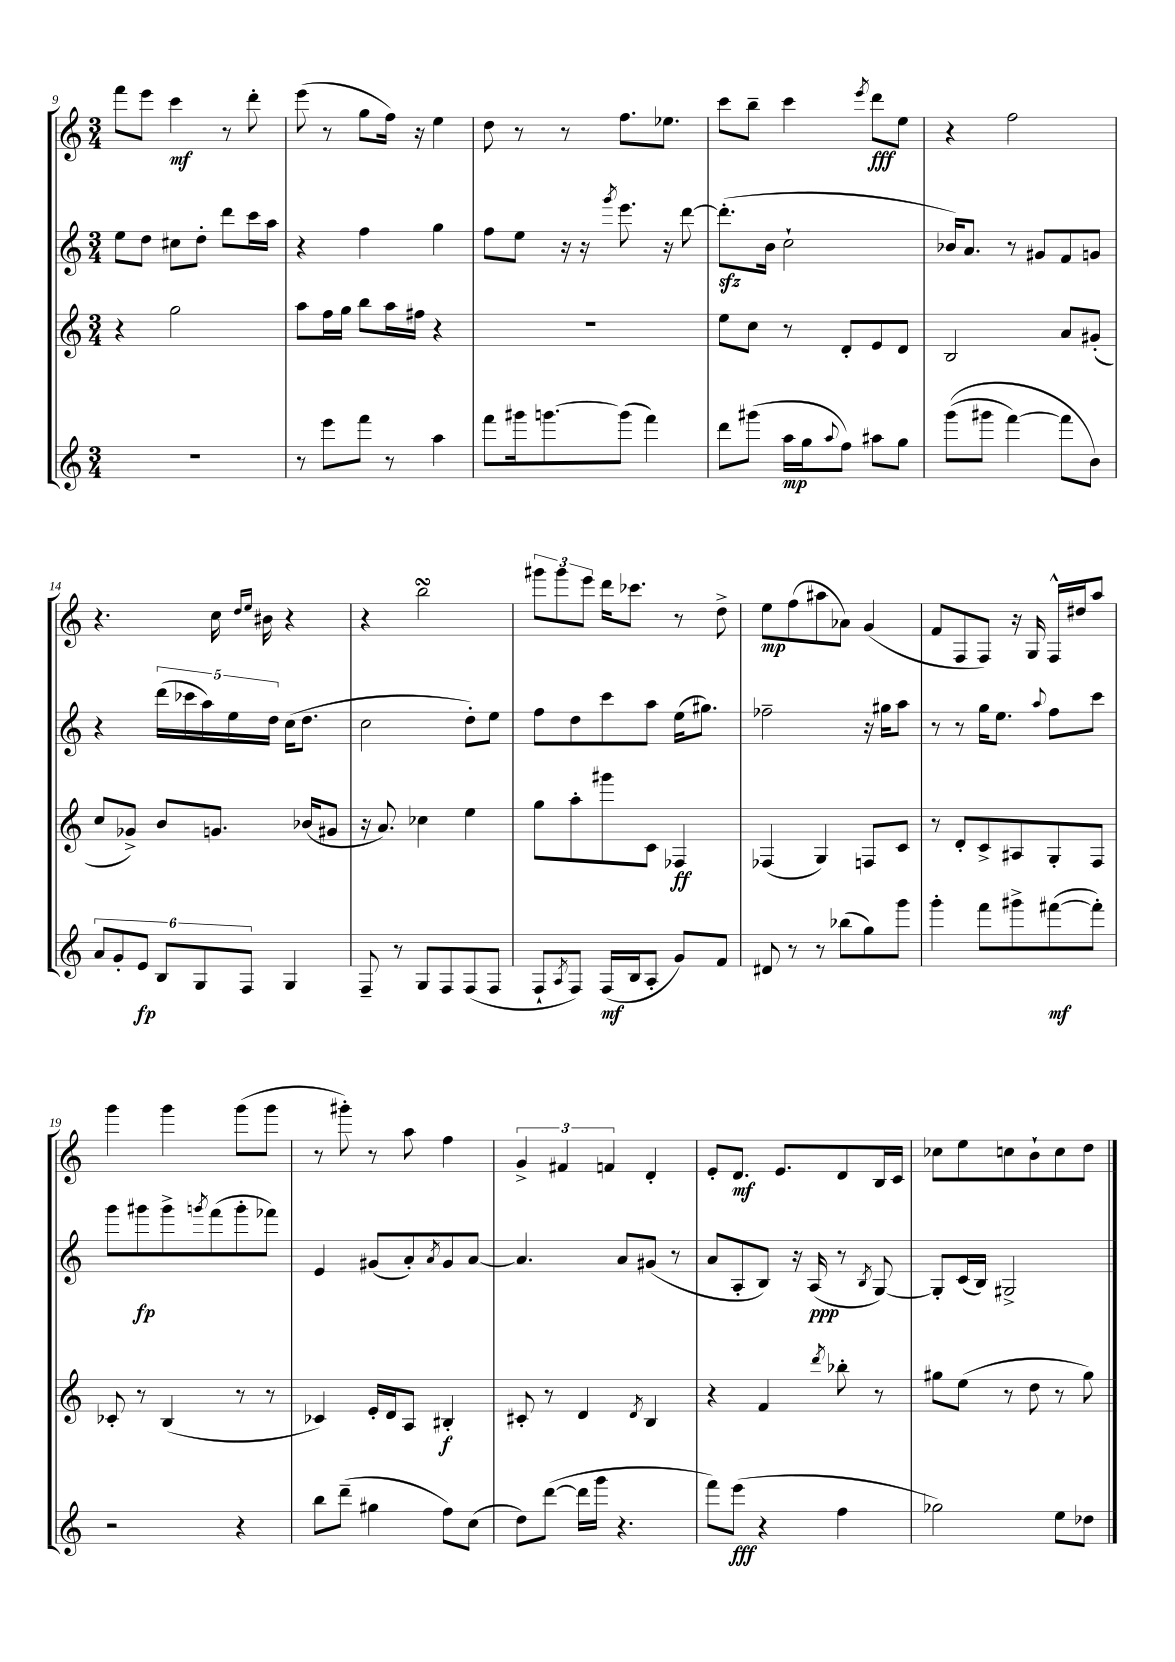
<<
\new StaffGroup <<
\new Staff = "s0" {
    \clef treble \key c \major \numericTimeSignature \time 3/4
    f'''8 e'''8 c'''4\mf r8 d'''8-. |
    e'''8( r8 g''8 f''16) r16 e''4 |
    d''8 r8 r8 f''8. ees''8. |
    c'''8 b''8-- c'''4 \acciaccatura { e'''8 } d'''8\fff e''8 |
    r4 f''2 |
    r4. c''16 \grace { d''16 e''16 } bis'16 r4 |
    r4 b''2\turn |
    \tuplet 3/2 { gis'''8 gis'''8 e'''8 } d'''16 ces'''8. r8 d''8-> |
    e''8\mp f''8( ais''8 aes'8) g'4( |
    f'8 f8 f8) r16 g16 f16-^ dis''16 a''8 |
    g'''4 g'''4 g'''8( g'''8 |
    r8 gis'''8-.) r8 a''8 f''4 |
    \tuplet 3/2 { g'4-> fis'4 f'4 } d'4-. |
    e'8-. d'8.\mf e'8. d'8 b16 c'16 |
    ces''8 e''8 c''8 b'8-! c''8 d''8 \bar "|." |
}
\new Staff = "s1" {
    \clef treble \key c \major \numericTimeSignature \time 3/4
    e''8 d''8 cis''8 d''8-. d'''8 c'''16 a''16 |
    r4 f''4 g''4 |
    f''8 e''8 r16 r16 \acciaccatura { g'''8 } e'''8. r16 d'''8~ |
    d'''8.-.\sfz( b'16 c''2-! |
    bes'16) a'8. r8 gis'8 f'8 g'8 |
    r4 \tuplet 5/4 { d'''16( ces'''16 a''16) e''16 d''16 } c''16( d''8. |
    c''2 d''8-.) e''8 |
    f''8 d''8 c'''8 a''8 e''16( gis''8.) |
    fes''2-- r16 gis''16 a''8 |
    r8 r8 g''16 e''8. \appoggiatura { a''8 } f''8 c'''8 |
    g'''8 gis'''8\fp gis'''8-> \acciaccatura { g'''8 } f'''8( g'''8-. fes'''8) |
    e'4 gis'8( a'8-.) \acciaccatura { a'8 } gis'8 a'8~ |
    a'4. a'8 gis'8( r8 |
    a'8 a8-. b8) r16 a16\ppp( r8 \acciaccatura { b8 } g8~) |
    g8-. c'16( b16) gis2-> \bar "|." |
}
\new Staff = "s2" {
    \clef treble \key c \major \numericTimeSignature \time 3/4
    r4 g''2 |
    a''8 f''16 g''16 b''8 a''16 fis''16 r4 |
    R2. |
    e''8 c''8 r8 d'8-. e'8 d'8 |
    b2 a'8 gis'8-.( |
    c''8 ges'8->) b'8 g'8. bes'16( gis'8 |
    r16 a'8.) ces''4 e''4 |
    g''8 a''8-. gis'''8 c'8 fes4\ff |
    fes4( g4) f8 c'8 |
    r8 d'8-. c'8-> ais8 g8-. f8 |
    ces'8-. r8 b4( r8 r8 |
    ces'4) e'16-. d'16 a8 bis4-.\f |
    cis'8-. r8 d'4 \acciaccatura { d'8 } b4 |
    r4 f'4 \acciaccatura { d'''8 } bes''8-. r8 |
    gis''8 e''8( r8 d''8 r8 gis''8) \bar "|." |
}
\new Staff = "s3" {
    \clef treble \key c \major \numericTimeSignature \time 3/4
    R2. |
    r8 e'''8 f'''8 r8 a''4 |
    f'''8 gis'''16 g'''8.~ g'''8( f'''4) |
    d'''8 gis'''8( a''16\mp g''16 \appoggiatura { a''8 } f''8) ais''8 g''8 |
    g'''8(\( gis'''8 f'''4~) f'''8 b'8\) |
    \tuplet 6/4 { a'8 g'8-. e'8\fp b8 g8 f8 } g4 |
    f8-- r8 g8 f8 f8( f8 |
    f8-! \acciaccatura { a8 } f8) f16\mf( b16 a8-. g'8) f'8 |
    dis'8 r8 r8 bes''8( g''8) g'''8 |
    g'''4-. f'''8 gis'''8-> fis'''8~\mf( fis'''8-.) |
    r2 r4 |
    b''8 d'''8--( gis''4 f''8) c''8( |
    d''8) d'''8~( d'''16 g'''16 r4. |
    f'''8) e'''8\fff( r4 f''4 |
    ges''2) e''8 des''8 \bar "|." |
}
>>
>>
\layout { \context { \Score currentBarNumber = #9 } }
